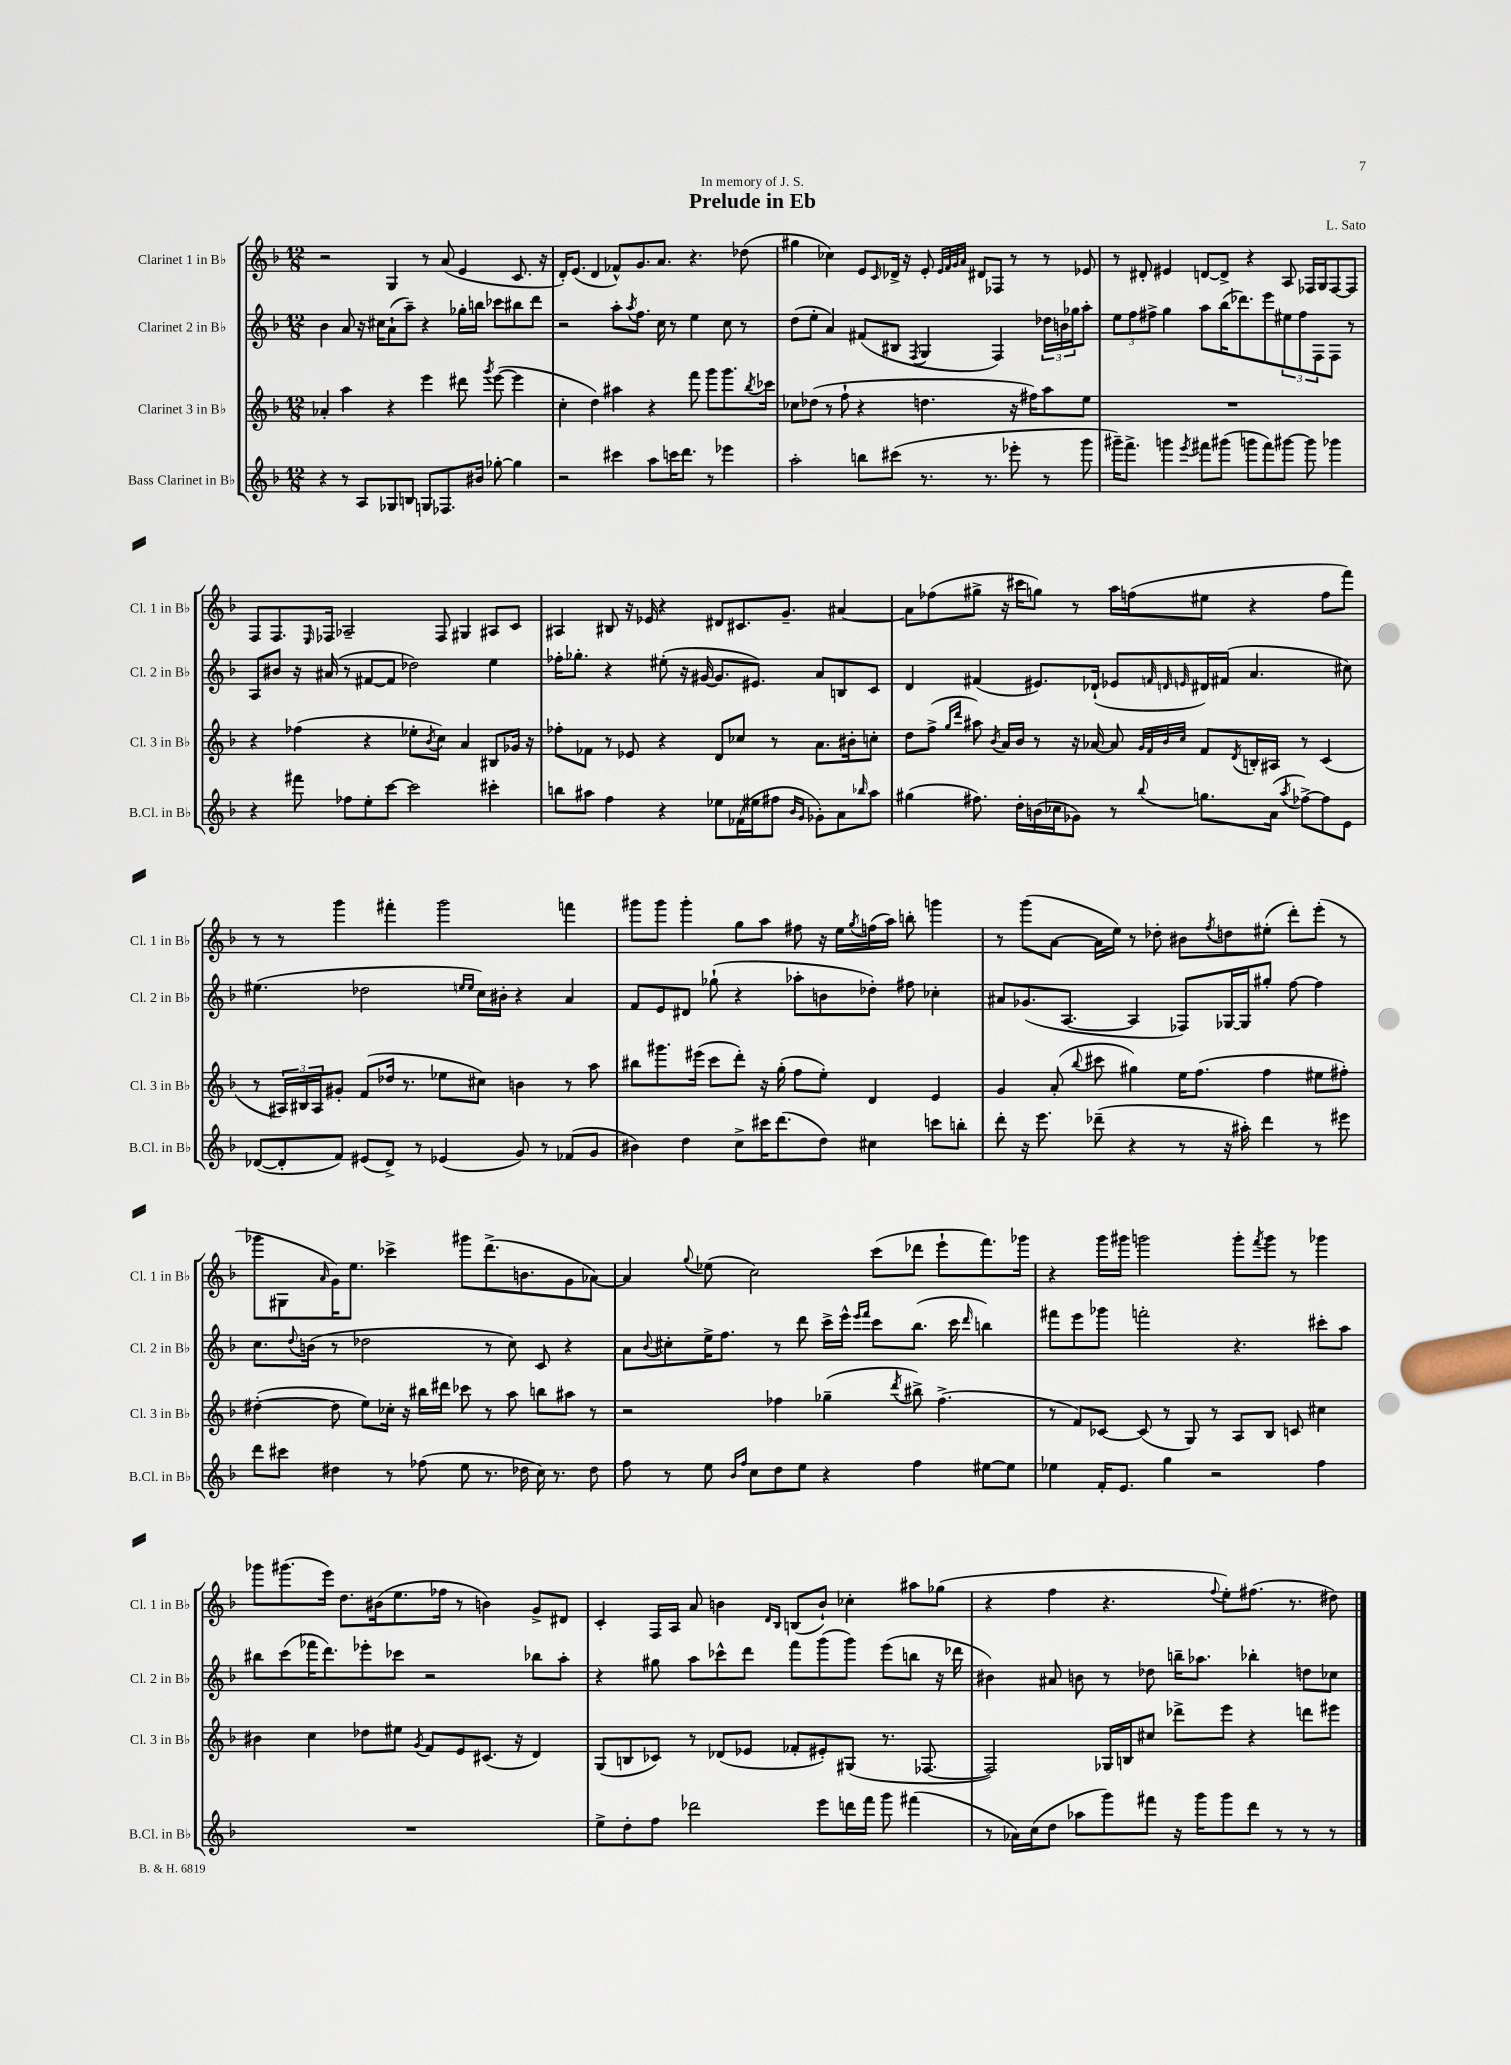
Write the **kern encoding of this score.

**kern	**kern	**kern	**kern
*part4	*part3	*part2	*part1
*staff4	*staff3	*staff2	*staff1
*I"Bass Clarinet in B♭	*I"Clarinet 3 in B♭	*I"Clarinet 2 in B♭	*I"Clarinet 1 in B♭
*I'B.Cl. in B♭	*I'Cl. 3 in B♭	*I'Cl. 2 in B♭	*I'Cl. 1 in B♭
*clefG2	*clefG2	*clefG2	*clefG2
*k[b-]	*k[b-]	*k[b-]	*k[b-]
*M12/8	*M12/8	*M12/8	*M12/8
=1	=1	=1	=1
4r	4a-X'/	4b-\	2r
8r	4aa\	8a/	.
8A/L	.	16r	.
.	.	16cc#X\KL	.
8G-X/	4r	(8a`\	4G/
8Bn/J	.	8aa~\J)	.
8Gn/L	4eee\	4r	8r
8.F-X/	.	.	(8a/
.	8ddd#X\	16gg-X'\LL	4e/
16b#X/Jk	.	16bbn\JJ	.
.	8qggg/	.	.
[8gg-X'\	([8eee\	8ccc-X\L	.
4gg-\]	4eee\]	8bb#X\	8.c/
.	.	8ddd\J	.
.	.	.	16r
=2	=2	=2	=2
2r	4cc'\	2r	16d'/KL)
.	.	.	(8.e/J
.	4dd\)	.	4d/
4ccc#X\	4aa#X\	8aa'\L	8f-X^^/L)
.	.	8qaa/	.
.	.	8.ff\J	8.g/
8aa\L	4r	.	.
.	.	16cc\	8.a/J
16cccn\K	.	8r	.
8.ddd\J	.	.	.
.	8fff\	4ee\	4.r
8r	8ggg\L	.	.
4eee-X\	8.ggg\	8cc\	.
.	.	8r	(8dd-X\
.	8qbb-/	.	.
.	16ccc-X\Jk	.	.
=3	=3	=3	=3
2aa'\	8cc-X\L	(8dd\L	4gg#X\
.	(8dd-X\J	8ee'\J	.
.	8r	4a/)	4cc-X\)
.	8ff`\	.	.
8bbn\L	4r	(8f#X/L	8e/L
.	.	.	16qqc/
(8ccc#X\J	.	8B#X/J	16d-X^/Jk
.	.	.	16r
.	.	8qF/	.
8.r	4.ddn\	4G/	8e'/
.	.	.	32qqe/LLL
.	.	.	32qqf/
.	.	.	32qqg/
.	.	.	32qqa/JJJ
.	.	.	8d#X/L
8.r	.	.	.
.	.	4F/)	8F-X/J
8eee-X'\	16r	.	8r
.	16ff#X\KL)	.	.
8r	8aa\	24dd-X\LL	8r
.	.	24bn\	.
.	.	24gg-X\J	.
8ggg\	8ee\J	8aa'\J	8e-X/
=4	=4	=4	=4
16ggg#X~\KL)	1.r	12ee\L	8r
8.fff^\J	.	.	.
.	.	12ff\	.
.	.	.	8d#X'/
.	.	12ff#X^\J	.
4gggn\	.	4gg\	4e#X/
8qeee/	.	.	.
8fff#X\L	.	8aa\L	[8dn/L
(8ggg#X\J	.	(16bb-\K	8d^/J]
.	.	8.ddd-X\)	.
8gggn\L	.	.	4r
8fff#\)	.	8eee\	.
[8ggg#X\J	.	12ee#X\	8A/
.	.	12ff#\	.
8ggg#\]	.	.	16F-X/LL
.	.	12F\	.
.	.	.	16G/J
4ggg-X\	.	8F\J	[8F-/
.	.	8r	8F-/J]
!!LO:LB:g=z
=5	=5	=5	=5
4r	4r	8A/L	8F/L
.	.	8b#X/J	8.F/
8fff#X\	(4ff-X\	16r	.
.	.	.	16qqE/
.	.	(16a#X/	16F-X/Jk
8ff-X\L	.	8r	2A-X~/
8ee'\	4r	[8f#X/L	.
[8ccc\J	.	8f#/J]	.
2ccc\]	8ee-X'\L	2dd-X\)	.
.	8qb-/	.	.
.	8cc\J)	.	8F-/
.	4a/	.	4G#X/
4ccc#X'\	8B#X/L	4ee\	8A#X/L
.	16g-X/Jk	.	8c/J
.	16r	.	.
=6	=6	=6	=6
8bbn\L	8ff-X'\L	16ff-X'\KL	4A#X/
.	.	8.gg-X'\J	.
8aa#X\J	8f-X\J	.	.
4ff\	8r	4r	8B#X/
.	8e-X/	.	16r
.	.	.	16e-X/
4r	4r	(8ee#X'\	4r
.	.	16r	.
.	.	[16g#X/	.
8ee-X\L	8d/L	8.g#/L]	8d#X/L
(16f-X\L	8cc-X/J	.	8.c#X/
16ee#X\J	.	8.e#X/J)	.
8ff#X\J	8r	.	.
.	.	.	8.g~/J
16qqb-/LL	.	.	.
16qqg/JJ	.	.	.
8g-X'\L)	8.a\L	8a/L	.
8a\	.	8Bn/	[4a#X/
.	16b#X'\k	.	.
16qqbb-X/	.	.	.
8aa#\J	8ccn'\J	8c/J	.
=7	=7	=7	=7
(4gg#X\	8dd\L	4d/	8a#\L]
.	(8ff^\J	.	(8ff-X\
.	16qqgg/LL	.	.
.	16qqddd/JJ	.	.
8.ff#X\)	8aa#X\)	(4f#X/	8gg#X^\J
.	8qb-/	.	.
.	16a/LL	.	16r
16dd'\LL	16b-/JJ	.	16ccc#X\KL
(16bn\	8r	8.e#X/L)	8ggn\J)
16cc-X\J	.	.	.
8g-X\J)	16r	.	8r
.	[16a-X/	(16d-X`/Jk	.
8r	8a-/]	8e-X/L	16aa\LL
.	.	.	(16ffn\J
.	32qqg/LLL	.	.
.	32qqf/	32qqfn/	.
.	32qqb-/	32qqdn/	.
8qqbb-/	32qqcc/JJJ	32qqen/	.
8.ggn\L	8f/L	16d#X/L)	8ee#X\J
.	.	(16f#X/JJ	.
.	8qd/	.	.
.	16Bn'/L	4.a/	4r
(16a\Jk	16A#X/JJ	.	.
8qaa/	.	.	.
[8ff-X^\L)	8r	.	.
8ff-\]	(4c/	.	8ff\L
8e\J	.	8cc#X\)	8fff\J)
!!LO:LB:g=z
=8	=8	=8	=8
([8d-X/L	8r	(4.ee#X\	8r
8d-'/]	24A#X/LL)	.	8r
.	24B#X/	.	.
.	24A#/J	.	.
8f/J)	8g#X'/J	.	4ggg\
(8e#X/L	(8f/L	2dd-X\	.
8d-^/J)	16dd-X/Jk	.	4fff#X'\
.	8.r	.	.
8r	.	.	.
(4e-X/	8ee-X\L	.	2ggg\
.	.	16qqeen/LL	.
.	.	16qqee/JJ	.
.	8cc#X\J)	16cc\LL)	.
.	.	16b#X'\JJ	.
8g/)	4bn\	4r	.
8r	.	.	.
(8f-X/L	8r	4a/	4fffn\
8g/J	8aa\	.	.
=9	=9	=9	=9
4b#X\)	8bb#X\L	8f/L	8ggg#X\L
.	8.ggg#X\	8e/	8ggg#\J
4dd\	.	8d#X/J	4ggg#'\
.	(16eee#X\Jk	.	.
.	8ccc\L	(8gg-X`\	.
8cc^\L	8ddd'\J)	4r	8gg\L
16ccc#X\K	16r	.	8aa\J
(8.ddd\	(16gg'\	.	.
.	8ff\L	8aa-X'\L	8ff#X\
8dd\J)	8ee'\J)	8bn\	16r
.	.	.	16ee\LL
.	.	.	8qgg/
4cc#X\	4d/	8dd-X'\J)	(16ffn\
.	.	.	16aa\JJ)
.	.	8ff#X\	8bbn'\
8cccn\L	4e/	4cc-X'\	4gggn\
8bbn'\J	.	.	.
=10	=10	=10	=10
8ddd'\	4g/	8a#X/L	8r
16r	.	(8.g-X/	(8ggg\L
8.eee\	.	.	.
.	(8a'/	.	[8a\J
.	.	[8.A/J	.
.	8qqbb-/	.	.
(8ddd-X~\	8ccc#X\	.	16a\LL]
.	.	.	16ee\JJ)
4r	4gg#X\)	4A/]	8r
.	.	.	8dd-X'\
8r	16ee\KL	8F-X/L)	8b#X\L
.	(8.ff\J	.	.
.	.	.	8qff/
16r	.	[16G-X/L	8ddn\
16aa#X'\)	.	16G-/J]	.
4ddd-\	4ff\	8gg#X'/J	(8ee#X'\J
.	.	[8ff\	8ddd'\L)
8r	8ee#X\L	4ff\]	(8eee'\J
8eee#X\	8ff#X'\J)	.	8r
!!LO:LB:g=z
=11	=11	=11	=11
8ddd\L	([4dd#X'\	8.cc\L	8ggg-X\L
8ccc#X\J	.	.	8G#X\
.	.	8qqdd/	.
.	.	(16bn\Jk	.
.	.	.	16qqa/
4dd#X\	8dd#\]	8r	16g\K)
.	.	.	8.ee\J
.	8ee\L)	2dd-X\	.
8r	16cc-X'\Jk	.	4ccc-X^\
.	16r	.	.
(8ff-X\	16bb#X\LL	.	.
.	16ddd#X\JJ	.	.
8ee\	8ccc-X\	.	8ggg#X\L
8.r	8r	8r	(8.ddd^\
.	8aa\	8cc\)	.
16dd-X\	.	.	8.bn\
16cc\)	8bbn\L	8c/	.
8.r	.	.	.
.	8aa#X\J	4r	8g\
8dd-\	8r	.	[8a-X\J)
=12	=12	=12	=12
8ff\	2r	8a\L	4a-/]
.	.	8qqb-/	.
8r	.	8cc#X'\	.
.	.	.	8qqgg/
8ee\	.	16ee^\K	(8ee-X\
.	.	8.ff\J	.
16qqb-/LL	.	.	.
16qqff/JJ	.	.	.
8cc\L	.	.	2cc\)
8dd\	4ff-X\	8r	.
8ee\J	.	8ddd\	.
4r	(4gg-X~\	16ccc^\LL	.
.	.	16eee^^\JJ	.
.	.	16qqeee/LL	.
.	.	16qqfff/JJ	.
.	.	8ccc\L	(8ccc\L
.	8qddd/	.	.
4ff\	8bb#X^\)	(8.bb-\J	8ddd-X\J
.	(4.ff-^\	.	8eee`\L
.	.	16ccc\	.
.	.	16qqddd/	.
[8ee#X\L	.	4bbn\)	8.fff\)
8ee#\J]	.	.	.
.	.	.	16ggg-X\Jk
=13	=13	=13	=13
4ee-X\	8r	8fff#X\L	4r
.	8f/L)	8eee\	.
16f'/KL	[8c-X/J	8ggg-X\J	16ggg\LL
8.e/J	.	.	16ggg#X\JJ
.	(8c-/]	2fffn'\	2gggn\
4gg\	8r	.	.
.	8G/)	.	.
2r	8r	.	.
.	8A/L	4.r	8ggg'\L
.	.	.	8qfff/
.	8B-/J	.	8ggg\J
.	8cn/	.	8r
4ff\	4cc#X\	8ccc#X'\L	4ggg-X\
.	.	8aa\J	.
!!LO:LB:g=z
=14	=14	=14	=14
1.r	4b#X\	8bb#X\L	8ggg-X\L
.	.	(8ccc\	(8.ggg#X\
.	4cc\	16fff-X\K	.
.	.	8.ddd\)	16eee\Jk)
.	.	.	8.dd\L
.	8dd-X\L	8eee-X'\	.
.	.	.	(16b#X\k
.	8ee#X\J	8ccc-X\J	8.ee\
.	8qg/	.	.
.	8f/L	2r	.
.	.	.	16ff-X\Jk
.	8e/	.	8r
.	(8.c#X/J	.	4bn\)
.	16r	.	.
.	4d/)	8bb-X\L	8g^/L
.	.	8aa'\J	8d#X/J
=15	=15	=15	=15
8ee^\L	(8G/L	4r	4c'/
8dd'\	8Bn/	.	.
8ff\J	8c-X/J)	8gg#X\	16F/LL
.	.	.	16A/JJ
2ddd-X\	8r	8aa\L	8a/
.	(8d-X/L	8ccc-X^^\	4bn\
.	8e-X/J	8ddd\J	.
.	.	.	16qqd/LL
.	.	.	16qqB-/JJ
.	8f-X'/L	8fff\L	(8Bn/L
8eee\L	8e#X'/)	(8ggg\	8b`/J)
16dddn\L	(8G#X/J	8ggg\J)	4cc-X'\
16fff\JJ	.	.	.
8ggg\	8.r	(8eee\L	.
(4fff#X\	.	8bbn\J	8aa#X\L
.	[8.F-X/	.	.
.	.	16r	(8gg-X\J
.	.	16ddd-X\	.
=16	=16	=16	=16
8r	2F-/])	4b#X\)	4r
16a-X\LL)	.	.	.
(16cc\J	.	.	.
8dd\J	.	8a#X/	4ff\
8aa-X\L	.	8bn\	.
8ggg\)	16G-X/LL	8r	4.r
.	16Bn/J	.	.
8fff#X\J	8cc#X/J	8dd-X\	.
16r	8ddd-X^\L	16bbn~\KL	.
16ggg\KL	.	8.aa-X\J	.
.	.	.	8qqff/
8ggg\	8eee\J	.	8ee'\L)
8ddd\J	4r	4bb-X'\	(8.ff#X\J
8r	.	.	.
.	.	.	8.r
8r	8dddn\L	8ddn\L	.
8r	8eee#X\J	8cc-X\J	8dd#X\)
==	==	==	==
*-	*-	*-	*-
